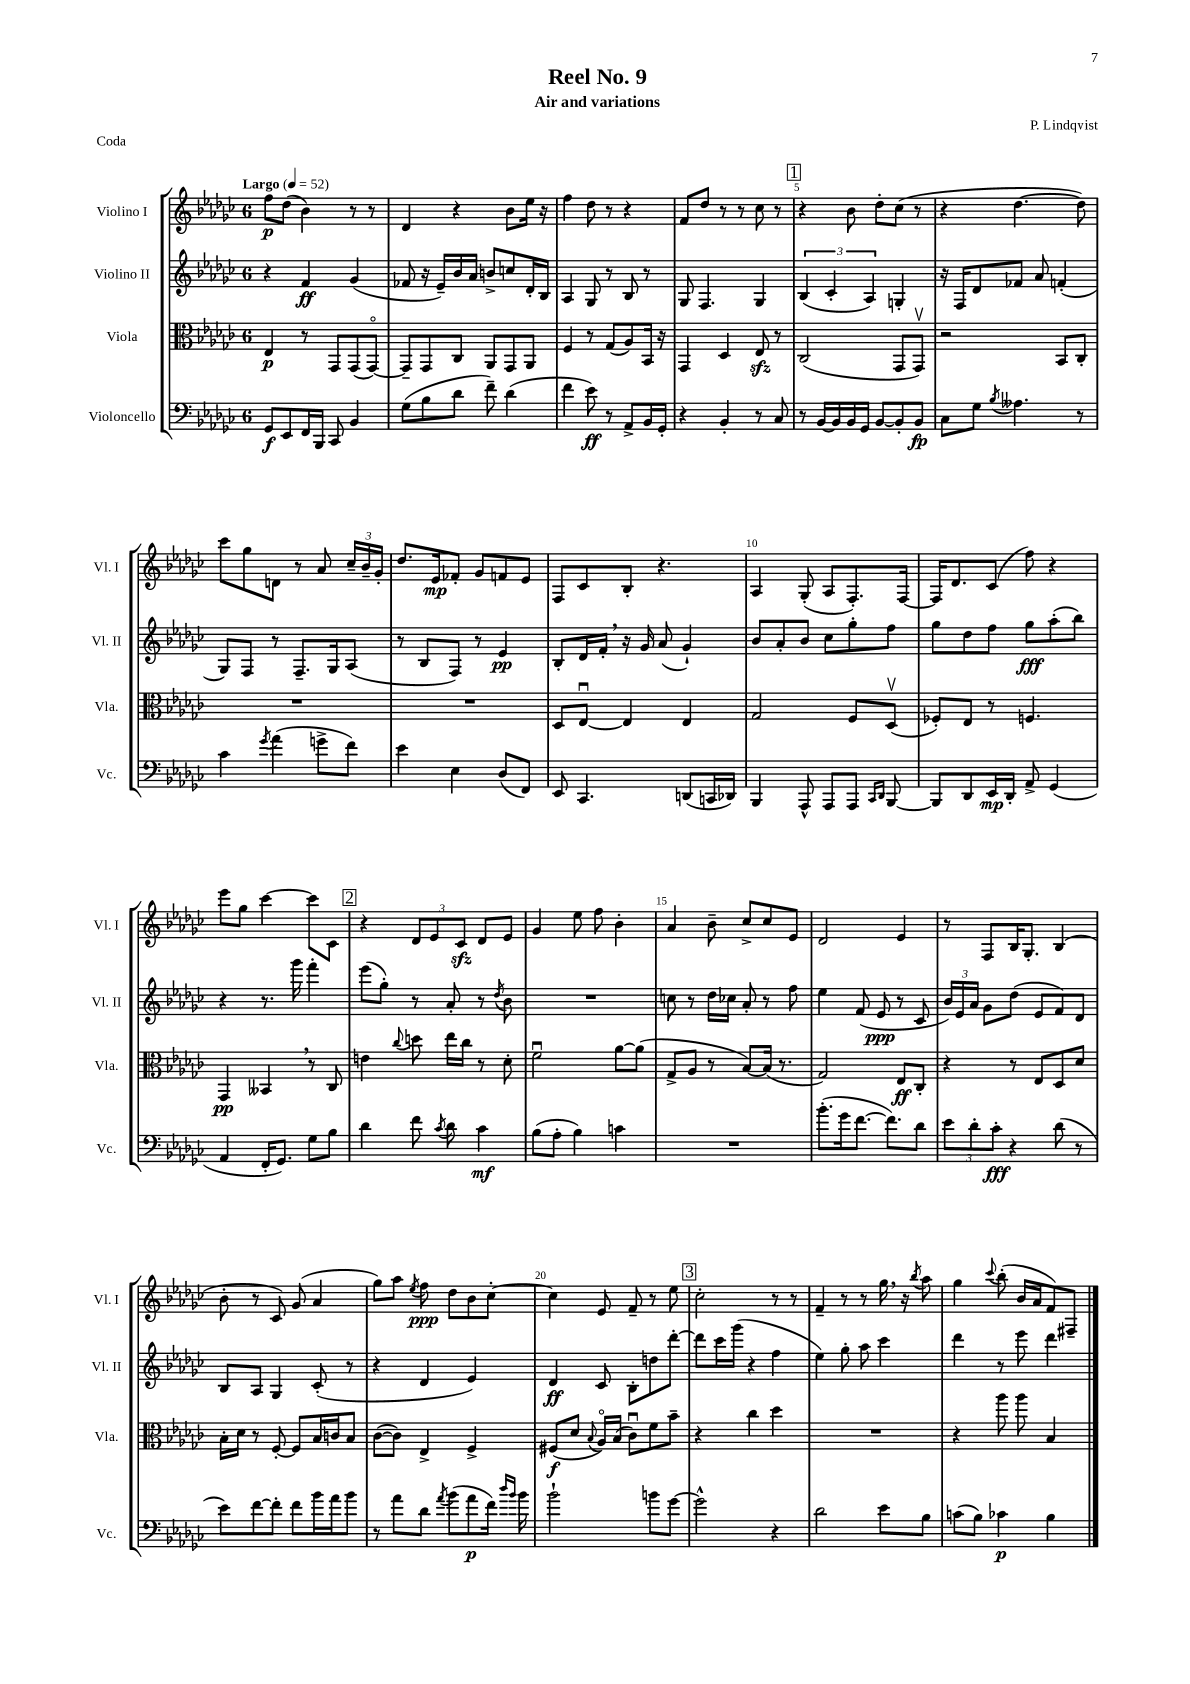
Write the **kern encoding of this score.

**kern	**dynam	**kern	**dynam	**kern	**dynam	**kern	**dynam
*part4	*part4	*part3	*part3	*part2	*part2	*part1	*part1
*staff4	*staff4	*staff3	*staff3	*staff2	*staff2	*staff1	*staff1
*I"Violoncello	*	*I"Viola	*	*I"Violino II	*	*I"Violino I	*
*I'Vc.	*	*I'Vla.	*	*I'Vl. II	*	*I'Vl. I	*
*clefF4	*	*clefC3	*	*clefG2	*	*clefG2	*
*k[b-e-a-d-g-c-]	*	*k[b-e-a-d-g-c-]	*	*k[b-e-a-d-g-c-]	*	*k[b-e-a-d-g-c-]	*
*M6/8	*	*M6/8	*	*M6/8	*	*M6/8	*
*MM52	*	*MM52	*	*MM52	*	*MM52	*
=1	=1	=1	=1	=1	=1	=1	=1
!	!	!	!	!	!	!LO:TX:a:B:t=Largo	!
8GG-/L	f	4E-/	p	4r	.	8ff\L	p
8EE-/	.	.	.	.	.	(8dd-\J	.
16FF/L	.	8r	.	4f/	ff	4b-\)	.
16BBB-/JJ	.	.	.	.	.	.	.
8CC-/	.	8GG-/L	.	.	.	.	.
4BB-/	.	(8GG-/	.	(4g-/	.	8r	.
.	.	[8GG-/J)	.	.	.	8r	.
=2	=2	=2	=2	=2	=2	=2	=2
(8G-\L	.	8GG-~/L]	.	8f-X/	.	4d-/	.
8B-\	.	8GG-/	.	16r	.	.	.
.	.	.	.	16e-~/LL)	.	.	.
8d-\J	.	8C-/J	.	16b-/	.	4r	.
.	.	.	.	16a-/JJ	.	.	.
8f~\)	.	8AA-/L	.	8bn^/L	.	.	.
(4d-\	.	8GG-/	.	8ccn/	.	8b-\L	.
.	.	8AA-/J	.	16d-'/L	.	16ee-\Jk	.
.	.	.	.	16B-/JJ	.	16r	.
=3	=3	=3	=3	=3	=3	=3	=3
4f\	.	4F/	.	4A-/	.	4ff\	.
8e-\)	ff	8r	.	8G-/	.	8dd-\	.
8r	.	(8G-/L	.	8r	.	8r	.
8AA-^/L	.	8A-/)	.	8B-/	.	4r	.
16BB-/L	.	16BB-/Jk	.	8r	.	.	.
16GG-'/JJ	.	16r	.	.	.	.	.
=4	=4	=4	=4	=4	=4	=4	=4
4r	.	4GG-/	.	8G-/	.	8f/L	.
.	.	.	.	4.F/	.	8dd-/J	.
4BB-'/	.	4D-/	.	.	.	8r	.
.	.	.	.	.	.	8r	.
8r	.	8E-zz/	.	4G-/	.	8cc-\	.
8C-/	.	8r	.	.	.	8r	.
!!LO:REH:place=s1:t=1
=5	=5	=5	=5	=5	=5	=5	=5
8r	.	(2C-/	.	(6B-/	.	4r	.
[16BB-/LL	.	.	.	.	.	.	.
.	.	.	.	6c-'/	.	.	.
16BB-/]	.	.	.	.	.	.	.
16BB-/	.	.	.	.	.	8b-\	.
16GG-/JJ	.	.	.	.	.	.	.
.	.	.	.	6A-/)	.	.	.
[8BB-/L	.	.	.	.	.	8dd-'\L	.
8BB-'/]	.	8GG-/L	.	4Gn'/	.	(8cc-\J	.
8BB-/J	fp	8GG-v/J)	.	.	.	8r	.
=6	=6	=6	=6	=6	=6	=6	=6
8C-\L	.	2r	.	16r	.	4r	.
.	.	.	.	16F/KL	.	.	.
8G-\J	.	.	.	8d-/	.	.	.
8qB-/	.	.	.	.	.	.	.
4.A--X\	.	.	.	8f-X/J	.	[4.dd-\	.
.	.	.	.	8a-/	.	.	.
.	.	8BB-/L	.	(4fn'/	.	.	.
8r	.	8C-'/J	.	.	.	8dd-\])	.
!!LO:LB:g=z
=7	=7	=7	=7	=7	=7	=7	=7
4c-\	.	2.r	.	8G-/L)	.	8ccc-\L	.
.	.	.	.	8F/J	.	8gg-\	.
8qg-/	.	.	.	.	.	.	.
(4a-\	.	.	.	8r	.	8dn\J	.
.	.	.	.	8.F~/L	.	8r	.
8gn^\L	.	.	.	.	.	8a-/	.
.	.	.	.	16G-/k	.	.	.
8f\J)	.	.	.	(8A-/J	.	24cc-~/LL	.
.	.	.	.	.	.	24b-~/	.
.	.	.	.	.	.	24g-'/JJ	.
=8	=8	=8	=8	=8	=8	=8	=8
4e-\	.	2.r	.	8r	.	8.dd-/L	.
.	.	.	.	8B-/L	.	.	.
.	.	.	.	.	.	16e-/k	mp
4E-\	.	.	.	8F/J)	.	8f-X'/J	.
.	.	.	.	8r	.	8g-/L	.
(8D-/L	.	.	.	4e-/	pp	8fn/	.
8FF/J)	.	.	.	.	.	8e-/J	.
=9	=9	=9	=9	=9	=9	=9	=9
8EE-/	.	8D-/L	.	8B-'/L	.	8F/L	.
4.CC-/	.	[8E-u/J	.	16d-/L	.	8c-/	.
.	.	.	.	16f',/JJ	.	.	.
.	.	4E-/]	.	16r	.	8B-'/J	.
.	.	.	.	16g-/	.	.	.
.	.	.	.	(8a-/	.	4.r	.
(8DDn/L	.	4E-/	.	4g-`/)	.	.	.
16CCn/L	.	.	.	.	.	.	.
16DD-X/JJ)	.	.	.	.	.	.	.
=10	=10	=10	=10	=10	=10	=10	=10
4BBB-/	.	2G-/	.	8b-/L	.	4A-/	.
.	.	.	.	8a-'/	.	.	.
8AAA-^^/	.	.	.	8b-/J	.	(8G-'/	.
8AAA-/L	.	.	.	8cc-\L	.	8A-/L	.
8AAA-/J	.	8F/L	.	8gg-'\	.	8.F'/)	.
16qqCC-/LL	.	.	.	.	.	.	.
16qqDD-/JJ	.	.	.	.	.	.	.
[8BBB-/	.	(8D-v/J	.	8ff\J	.	.	.
.	.	.	.	.	.	[16F/Jk	.
=11	=11	=11	=11	=11	=11	=11	=11
8BBB-/L]	.	8F-X'/L)	.	8gg-\L	.	16F/KL]	.
.	.	.	.	.	.	8.d-/	.
8DD-/	.	8E-/J	.	8dd-\	.	.	.
16EE-/L	mp	8r	.	8ff\J	.	(8c-/J	.
16DD-'/JJ	.	.	.	.	.	.	.
8AA-^/	.	4.Fn/	.	8gg-\L	fff	8ff\)	.
(4GG-/	.	.	.	(8aa-'\	.	4r	.
.	.	.	.	8bb-\J)	.	.	.
!!LO:LB:g=z
=12	=12	=12	=12	=12	=12	=12	=12
4AA-/	.	4GG-/	pp	4r	.	8eee-\L	.
.	.	.	.	.	.	8gg-\J	.
16FF'/KL	.	4BB--X,/	.	8.r	.	[4ccc-\	.
8.GG-/J)	.	.	.	.	.	.	.
.	.	.	.	16ggg-\	.	.	.
8G-\L	.	8r	.	4fff'\	.	8ccc-\L]	.
8B-\J	.	8C-/	.	.	.	8c-\J	.
!!LO:REH:place=s1:t=2
=13	=13	=13	=13	=13	=13	=13	=13
4d-\	.	4en\	.	(8eee-\L	.	4r	.
.	.	.	.	8gg-'\J)	.	.	.
.	.	8qqcc-/	.	.	.	.	.
8f\	.	8ddn\	.	8r	.	12d-/L	.
.	.	.	.	.	.	12e-/	.
8qc-/	.	.	.	.	.	.	.
8d-\	.	16ee-\LL	.	8a-'/	.	.	.
.	.	.	.	.	.	12c-zz/J	.
.	.	16cc-\JJ	.	.	.	.	.
4c-\	mf	8r	.	8r	.	8d-/L	.
.	.	.	.	8qdd-/	.	.	.
.	.	8d-'\	.	8b-\	.	8e-/J	.
=14	=14	=14	=14	=14	=14	=14	=14
(8B-\L	.	2fu\	.	2.r	.	4g-/	.
8A-'\J	.	.	.	.	.	.	.
4B-\)	.	.	.	.	.	8ee-\	.
.	.	.	.	.	.	8ff\	.
4cn\	.	[8a-\L	.	.	.	4b-'\	.
.	.	(8a-\J]	.	.	.	.	.
=15	=15	=15	=15	=15	=15	=15	=15
2.r	.	8G-^/L	.	8ccn\	.	4a-/	.
.	.	8A-/J	.	8r	.	.	.
.	.	8r	.	16dd-\LL	.	8b-~\	.
.	.	.	.	16cc-X\JJ	.	.	.
.	.	[8B-/L)	.	8a-'/	.	8cc-^/L	.
.	.	(16B-/Jk]	.	8r	.	8cc-/	.
.	.	8.r	.	.	.	.	.
.	.	.	.	8ff\	.	8e-/J	.
=16	=16	=16	=16	=16	=16	=16	=16
(8.b-'\L	.	2G-/)	.	4ee-\	.	2d-/	.
16g-\k	.	.	.	.	.	.	.
[8.f\J	.	.	.	(8f/	.	.	.
.	.	.	.	8e-/	ppp	.	.
8.f\L])	.	.	.	.	.	.	.
.	.	8E-/L	ff	8r	.	4e-/	.
8d-\J	.	8C-'/J	.	8c-/	.	.	.
=17	=17	=17	=17	=17	=17	=17	=17
12e-\L	.	4r	.	24b-/LL)	.	8r	.
.	.	.	.	24e-/	.	.	.
12d-'\	.	.	.	24a-/JJ	.	.	.
.	.	.	.	8g-\L	.	8F/L	.
12c-'\J	fff	.	.	.	.	.	.
4r	.	8r	.	(8dd-\J	.	16B-/K	.
.	.	.	.	.	.	8.G-'/J	.
.	.	8E-/L	.	8e-/L	.	.	.
(8d-\	.	8D-/	.	8f/)	.	(4B-/	.
8r	.	8d-/J	.	8d-/J	.	.	.
!!LO:LB:g=z
=18	=18	=18	=18	=18	=18	=18	=18
8e-\L)	.	16B-'\LL	.	8B-/L	.	8b-'\	.
.	.	16d-\JJ	.	.	.	.	.
[8f\	.	8r	.	8A-/J	.	8r	.
8f'\J]	.	[8F'/	.	4G-/	.	8c-/)	.
8f\L	.	8F/L]	.	.	.	(8g-/	.
16b-\L	.	16B-/L	.	(8c-'/	.	4a-/	.
16a-\J	.	16cn/J	.	.	.	.	.
8b-\J	.	8B-/J	.	8r	.	.	.
=19	=19	=19	=19	=19	=19	=19	=19
8r	.	([8c-\L	.	4r	.	8gg-\L)	.
8a-\L	.	8c-\J])	.	.	.	8aa-\J	.
.	.	.	.	.	.	8qee-/	.
8d-\J	.	4E-^/	.	4d-/	.	8ff\	ppp
8qa-/	.	.	.	.	.	.	.
(8b-\L	.	.	.	.	.	8dd-\L	.
8a-\	p	4F^/	.	4e-/)	.	8b-\	.
16f\Jk)	.	.	.	.	.	[8cc-'\J	.
16qqdd-/LL	.	.	.	.	.	.	.
16qqb-/JJ	.	.	.	.	.	.	.
16b-\	.	.	.	.	.	.	.
=20	=20	=20	=20	=20	=20	=20	=20
2b-`\	.	(8F#X/L	f	4d-/	ff	4cc-\]	.
.	.	8d-/J	.	.	.	.	.
.	.	8qqB-/	.	.	.	.	.
.	.	16A-/LL)	.	8c-/	.	8e-/	.
.	.	(16B-/JJ	.	.	.	.	.
.	.	8c-u\L)	.	8B-'\L	.	8f~/	.
8bn\L	.	8f\	.	8ddn\	.	8r	.
[8g-\J	.	8b-~\J	.	[8ddd-'\J	.	8ee-\	.
!!LO:REH:place=s1:t=3
=21	=21	=21	=21	=21	=21	=21	=21
2g-^^\]	.	4r	.	8ddd-\L]	.	2cc-'\	.
.	.	.	.	16ccc-\L	.	.	.
.	.	.	.	(16ggg-\JJ	.	.	.
.	.	4cc-\	.	4r	.	.	.
4r	.	4dd-\	.	4ff\	.	8r	.
.	.	.	.	.	.	8r	.
=22	=22	=22	=22	=22	=22	=22	=22
2d-\	.	2.r	.	4ee-\)	.	4f~/	.
.	.	.	.	8gg-'\	.	8r	.
.	.	.	.	8aa-\	.	8r	.
8e-\L	.	.	.	4ccc-\	.	16gg-,\	.
.	.	.	.	.	.	16r	.
.	.	.	.	.	.	8qbb-/	.
8B-\J	.	.	.	.	.	8aa-\	.
=23	=23	=23	=23	=23	=23	=23	=23
(8cn\L	.	4r	.	4ddd-\	.	4gg-\	.
8B-\J)	.	.	.	.	.	.	.
.	.	.	.	.	.	8qqccc-/	.
4c-X\	p	8aa-\	.	8r	.	(8bb-'\	.
.	.	8aa-\	.	8eee-\	.	16b-/LL	.
.	.	.	.	.	.	16a-/J	.
4B-\	.	4B-/	.	4ddd-\	.	8f/)	.
.	.	.	.	.	.	8F#X~/J	.
==	==	==	==	==	==	==	==
*-	*-	*-	*-	*-	*-	*-	*-
